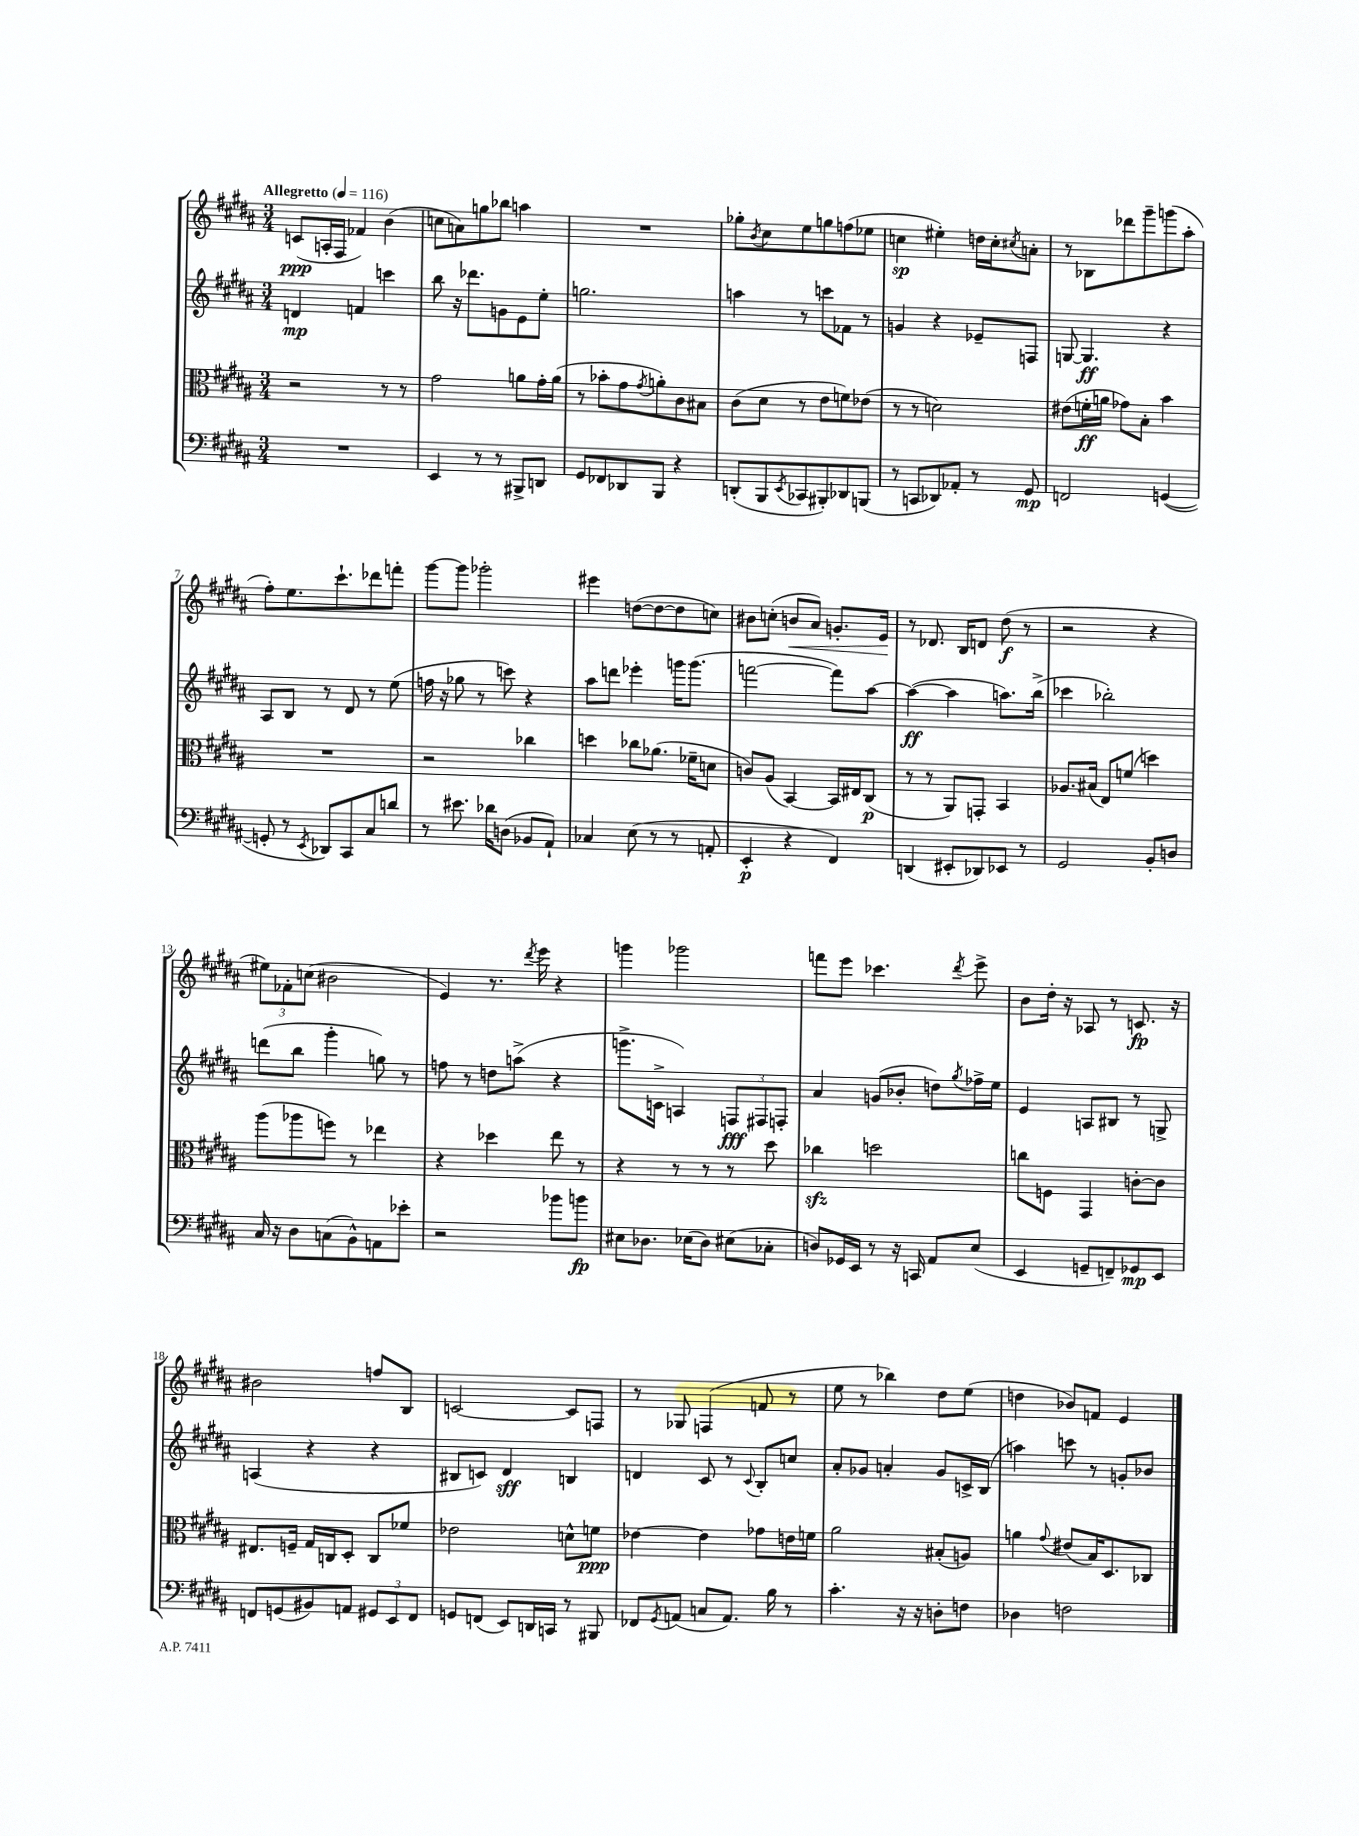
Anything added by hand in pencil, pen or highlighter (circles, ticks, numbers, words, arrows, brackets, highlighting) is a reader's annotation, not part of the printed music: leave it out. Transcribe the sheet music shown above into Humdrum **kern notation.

**kern	**dynam	**kern	**dynam	**kern	**dynam	**kern	**dynam
*part4	*part4	*part3	*part3	*part2	*part2	*part1	*part1
*staff4	*staff4	*staff3	*staff3	*staff2	*staff2	*staff1	*staff1
*clefF4	*	*clefC3	*	*clefG2	*	*clefG2	*
*k[f#c#g#d#a#]	*	*k[f#c#g#d#a#]	*	*k[f#c#g#d#a#]	*	*k[f#c#g#d#a#]	*
*M3/4	*	*M3/4	*	*M3/4	*	*M3/4	*
*MM116	*	*MM116	*	*MM116	*	*MM116	*
=1	=1	=1	=1	=1	=1	=1	=1
!	!	!	!	!	!	!LO:TX:a:B:t=Allegretto	!
2.r	.	2r	.	4dn/	mp	(8cn/L	ppp
.	.	.	.	.	.	16An'/L	.
.	.	.	.	.	.	16F#/JJ	.
.	.	.	.	4fn/	.	4f-X/)	.
.	.	8r	.	4cccn\	.	(4b\	.
.	.	8r	.	.	.	.	.
=2	=2	=2	=2	=2	=2	=2	=2
4EE/	.	2g#\	.	8bb\	.	8ccn\L	.
.	.	.	.	16r	.	8an\)	.
.	.	.	.	8.ddd-X\L	.	.	.
8r	.	.	.	.	.	8ggn\	.
8r	.	.	.	8gn\	.	8bb-X\J	.
8BBB#X^/L	.	8an\L	.	8e\	.	4aan\	.
8DDn/J	.	16g#'\L	.	8ee'\J	.	.	.
.	.	(16a\JJ	.	.	.	.	.
=3	=3	=3	=3	=3	=3	=3	=3
8GG#/L	.	8r	.	2.ggn\	.	2.r	.
8FF-X/	.	8b-X'\L	.	.	.	.	.
8DD-X/	.	8g#\	.	.	.	.	.
.	.	8qg#/	.	.	.	.	.
8BBB/J	.	8an'\)	.	.	.	.	.
4r	.	8c#\	.	.	.	.	.
.	.	8B#X\J	.	.	.	.	.
=4	=4	=4	=4	=4	=4	=4	=4
(8DDn'/L	.	(8c#\L	.	4aan\	.	8gg-X'\L	.
.	.	.	.	.	.	8qb/	.
8BBB/	.	8d#\J	.	.	.	8cc#\	.
8qEE/	.	.	.	.	.	.	.
8CC-X/	.	8r	.	8r	.	8ee\	.
8BBB#X'/)	.	8e\L	.	8cccn\L	.	8ggn\	.
8DD-X/	.	8fn\)	.	8f-X\J	.	(8ffn\	.
(8BBBn/J	.	(8e-X\J	.	8r	.	8ee-X\J	.
=5	=5	=5	=5	=5	=5	=5	=5
8r	.	8r	.	4gn/	.	4ccn\	sp
8CCn/L	.	8r	.	.	.	.	.
8DD-X/)	.	2dn\)	.	4r	.	4ee#X'\)	.
8AA-X'/J	.	.	.	.	.	.	.
8r	.	.	.	8e-X~/L	.	16ddn\LL	.
.	.	.	.	.	.	16cc'\J	.
.	.	.	.	.	.	8qcc#X/	.
8GG#/	mp	.	.	8Fn/J	.	8an'\J	.
=6	=6	=6	=6	=6	=6	=6	=6
2FFn/	.	(8e#X\L	.	[8Gn/	.	8r	.
.	.	16fn'\L	ff	4.G/]	ff	8B-X\L	.
.	.	16an\JJ	.	.	.	.	.
.	.	8g-X\L)	.	.	.	8ddd-X\	.
.	.	8B'\J	.	.	.	8ggg#~\	.
([4GGn/	.	4b\	.	4r	.	(8gggn\	.
.	.	.	.	.	.	8aa#'\J	.
!!LO:LB:g=z
=7	=7	=7	=7	=7	=7	=7	=7
8GGn'/]	.	2.r	.	8A#/L	.	8ff#'\L)	.
8r	.	.	.	8B/J	.	8.ee\	.
8qEE/	.	.	.	.	.	.	.
8DD-X/L)	.	.	.	8r	.	.	.
.	.	.	.	.	.	8.ccc#`\	.
8CC#/	.	.	.	8d#/	.	.	.
8C#/	.	.	.	8r	.	8ddd-X\	.
8dn/J	.	.	.	(8ee\	.	8fffn'\J	.
=8	=8	=8	=8	=8	=8	=8	=8
8r	.	2r	.	16ffn\	.	[8ggg#\L	.
.	.	.	.	16r	.	.	.
8.e#X\	.	.	.	8gg-X\	.	8ggg#\J]	.
.	.	.	.	8r	.	2ggg-X'\	.
16d-X\KL	.	.	.	.	.	.	.
(8Dn\J	.	.	.	8cccn\)	.	.	.
8BB-X/L	.	4cc-X\	.	4r	.	.	.
8AA#`/J)	.	.	.	.	.	.	.
=9	=9	=9	=9	=9	=9	=9	=9
4C-X/	.	4ddn\	.	8aa#\L	.	4eee#X\	.
.	.	.	.	8dddn\J	.	.	.
(8E\	.	8cc-X\L	.	4eee-X'\	.	([8ddn\L	.
8r	.	(8.a-X\J	.	.	.	8dd\_	.
8r	.	.	.	16gggn\KL	.	8dd\]	.
.	.	16f-X~\KL	.	(8.ggg\J	.	.	.
8AAn'/	.	8dn\J	.	.	.	8ccn\J)	.
=10	=10	=10	=10	=10	=10	=10	=10
4EE'/	p	8cn/L)	.	[2fffn\	.	8b#X\L	.
.	.	(8A#/J	.	.	.	(8ccn'\J	.
!	!	!	!	!	!	!	!LO:HP:b
4r	.	[4BB/)	.	.	.	8bn/L	<
.	.	.	.	.	.	8a#/J)	.
4FF#/)	.	16BB/LL]	.	8fff\L])	.	8.gn'/L	.
.	.	16E#X/J	.	.	.	.	.
.	.	(8C#/J	p	[8aa#\J	.	.	.
.	.	.	.	.	.	16e/Jk	.
.	.	.	.	.	.	.	[
=11	=11	=11	=11	=11	=11	=11	=11
(4DDn/	.	8r	.	(4aa#\_	ff	8r	.
.	.	8r	.	.	.	8.d-X/	.
8EE#X'/L	.	8AA#/L)	.	4aa#\]	.	.	.
.	.	.	.	.	.	16B/KL	.
8DD-X/)	.	8GGn'/J	.	.	.	8dn/J	.
8EE-X/J	.	4BB/	.	8.aan\L)	.	(8dd#\	f
8r	.	.	.	.	.	8r	.
.	.	.	.	(16bb^\Jk	.	.	.
=12	=12	=12	=12	=12	=12	=12	=12
2GG#/	.	8.A-X/L	.	4ccc-X\	.	2r	.
.	.	(16B#X/Jk	.	.	.	.	.
.	.	8E/L)	.	2bb-X'\)	.	.	.
.	.	(8fn/J	.	.	.	.	.
8BB'/L	.	4ddn\)	.	.	.	4r	.
8Dn/J	.	.	.	.	.	.	.
!!LO:LB:g=z
=13	=13	=13	=13	=13	=13	=13	=13
16C#/	.	(8aa#\L	.	(8dddn\L	.	12ee#X\L)	.
16r	.	.	.	.	.	.	.
.	.	.	.	.	.	12f-X'\	.
8D#\L	.	8aa-X\	.	8bb\J	.	.	.
.	.	.	.	.	.	(12ccn\J	.
(8Cn\	.	8ffn\J)	.	4ggg#'\	.	2b#X\	.
8BB^^\)	.	8r	.	.	.	.	.
8AAn\	.	4ee-X\	.	8ggn\)	.	.	.
8e-X'\J	.	.	.	8r	.	.	.
=14	=14	=14	=14	=14	=14	=14	=14
2r	.	4r	.	8ffn\	.	4e/)	.
.	.	.	.	8r	.	.	.
.	.	4dd-X\	.	8ddn\L	.	8.r	.
.	.	.	.	(8aan^\J	.	.	.
.	.	.	.	.	.	8qddd#/	.
.	.	.	.	.	.	16eee\	.
8b-X\L	.	8ee\	.	4r	.	4r	.
8bn\J	fp	8r	.	.	.	.	.
=15	=15	=15	=15	=15	=15	=15	=15
8E#X\L	.	4r	.	8.gggn^\L	.	4gggn\	.
8.D-X\J	.	.	.	.	.	.	.
.	.	.	.	16cn^\Jk	.	.	.
.	.	8r	.	4An/)	.	2ggg-X\	.
(16E-X\KL	.	.	.	.	.	.	.
8D-\J)	.	8r	.	.	.	.	.
(8E#X\L	.	8r	.	12Fn/L	fff	.	.
.	.	.	.	12F#X/	.	.	.
8C-X'\J	.	8dd#\	.	.	.	.	.
.	.	.	.	12Fn'/J	.	.	.
=16	=16	=16	=16	=16	=16	=16	=16
8Dn/L)	.	4cc-Xzz\	.	4a#/	.	8fffn\L	.
16GG-X/L	.	.	.	.	.	8eee\J	.
16EE/JJ	.	.	.	.	.	.	.
8r	.	2ddn\	.	(8gn/L	.	4.ccc-X\	.
16r	.	.	.	8b-X'/J	.	.	.
16CCn/	.	.	.	.	.	.	.
8AA#/L	.	.	.	8ddn\L)	.	.	.
.	.	.	.	8qgg#/	.	8qddd#/	.
(8E/J	.	.	.	16ff-X^\L	.	8eee^\	.
.	.	.	.	16ee\JJ	.	.	.
=17	=17	=17	=17	=17	=17	=17	=17
4EE/	.	8ccn\L	.	4e/	.	8b\L	.
.	.	8Fn\J	.	.	.	16dd#'\Jk	.
.	.	.	.	.	.	16r	.
8GGn~/L	.	4GG#/	.	8An/L	.	8A-X/	.
8FFn~/)	.	.	.	8B#X/J	.	8r	.
8GG-X/	mp	[8cn'\L	.	8r	.	8.cn/	fp
8EE/J	.	8c\J]	.	8Gn^/	.	.	.
.	.	.	.	.	.	16r	.
!!LO:LB:g=z
=18	=18	=18	=18	=18	=18	=18	=18
8FFn/L	.	8.E#X/L	.	(4An/	.	2b#X\	.
(8GGn/	.	.	.	.	.	.	.
.	.	16Fn~/Jk	.	.	.	.	.
8BB#X/)	.	16G#/LL	.	4r	.	.	.
.	.	16Cn/J	.	.	.	.	.
8AAn/J	.	8D#'/J	.	.	.	.	.
12GG#X/L	.	8C/L	.	4r	.	8ffn/L	.
12EE/	.	.	.	.	.	.	.
.	.	8f-X/J	.	.	.	8B/J	.
12FF/J	.	.	.	.	.	.	.
=19	=19	=19	=19	=19	=19	=19	=19
8GGn/L	.	2e-X\	.	8B#X/L	.	[2cn/	.
(8FFn/J	.	.	.	8cn/J)	.	.	.
8EE/L)	.	.	.	4d#/	sff	.	.
16DDn/L	.	.	.	.	.	.	.
16CCn/JJ	.	.	.	.	.	.	.
8r	.	8dn^^\L	.	4Bn/	.	8c/L]	.
8BBB#X/	.	8fn\J	ppp	.	.	8Fn/J	.
=20	=20	=20	=20	=20	=20	=20	=20
8FF-X/L	.	[4e-X\	.	4dn/	.	8r	.
8qGG#/	.	.	.	.	.	.	.
(8AAn/J	.	.	.	.	.	8G-X/	.
8Cn/L	.	4e-\]	.	8c#/	.	(4Fn/	.
8.AA/J)	.	.	.	8r	.	.	.
.	.	.	.	8qqc#/	.	.	.
.	.	8g-X\L	.	8B'/L	.	8fn/	.
16B\	.	.	.	.	.	.	.
8r	.	16en\L	.	8ccn/J	.	8r	.
.	.	16fn\JJ	.	.	.	.	.
=21	=21	=21	=21	=21	=21	=21	=21
4.c#'\	.	2a#\	.	8a#'/L	.	8ee\	.
.	.	.	.	8g-X/J	.	8r	.
.	.	.	.	4an'/	.	4bb-X\)	.
16r	.	.	.	.	.	.	.
16r	.	.	.	.	.	.	.
8Dn'\L	.	(8B#X'/L	.	8g-/L	.	8dd#\L	.
8Fn\J	.	8An/J)	.	16cn^/L	.	(8ee\J	.
.	.	.	.	(16B/JJ	.	.	.
=22	=22	=22	=22	=22	=22	=22	=22
4D-X\	.	4an\	.	4aan\)	.	4ddn\	.
.	.	8qqg#/	.	.	.	.	.
2Fn\	.	(8e#X/L	.	8cccn\	.	8b-X/L)	.
.	.	16B/K)	.	8r	.	8fn/J	.
.	.	8.D#/	.	.	.	.	.
.	.	.	.	8gn'/L	.	4e/	.
.	.	8C-X/J	.	8b-X/J	.	.	.
==	==	==	==	==	==	==	==
*-	*-	*-	*-	*-	*-	*-	*-
